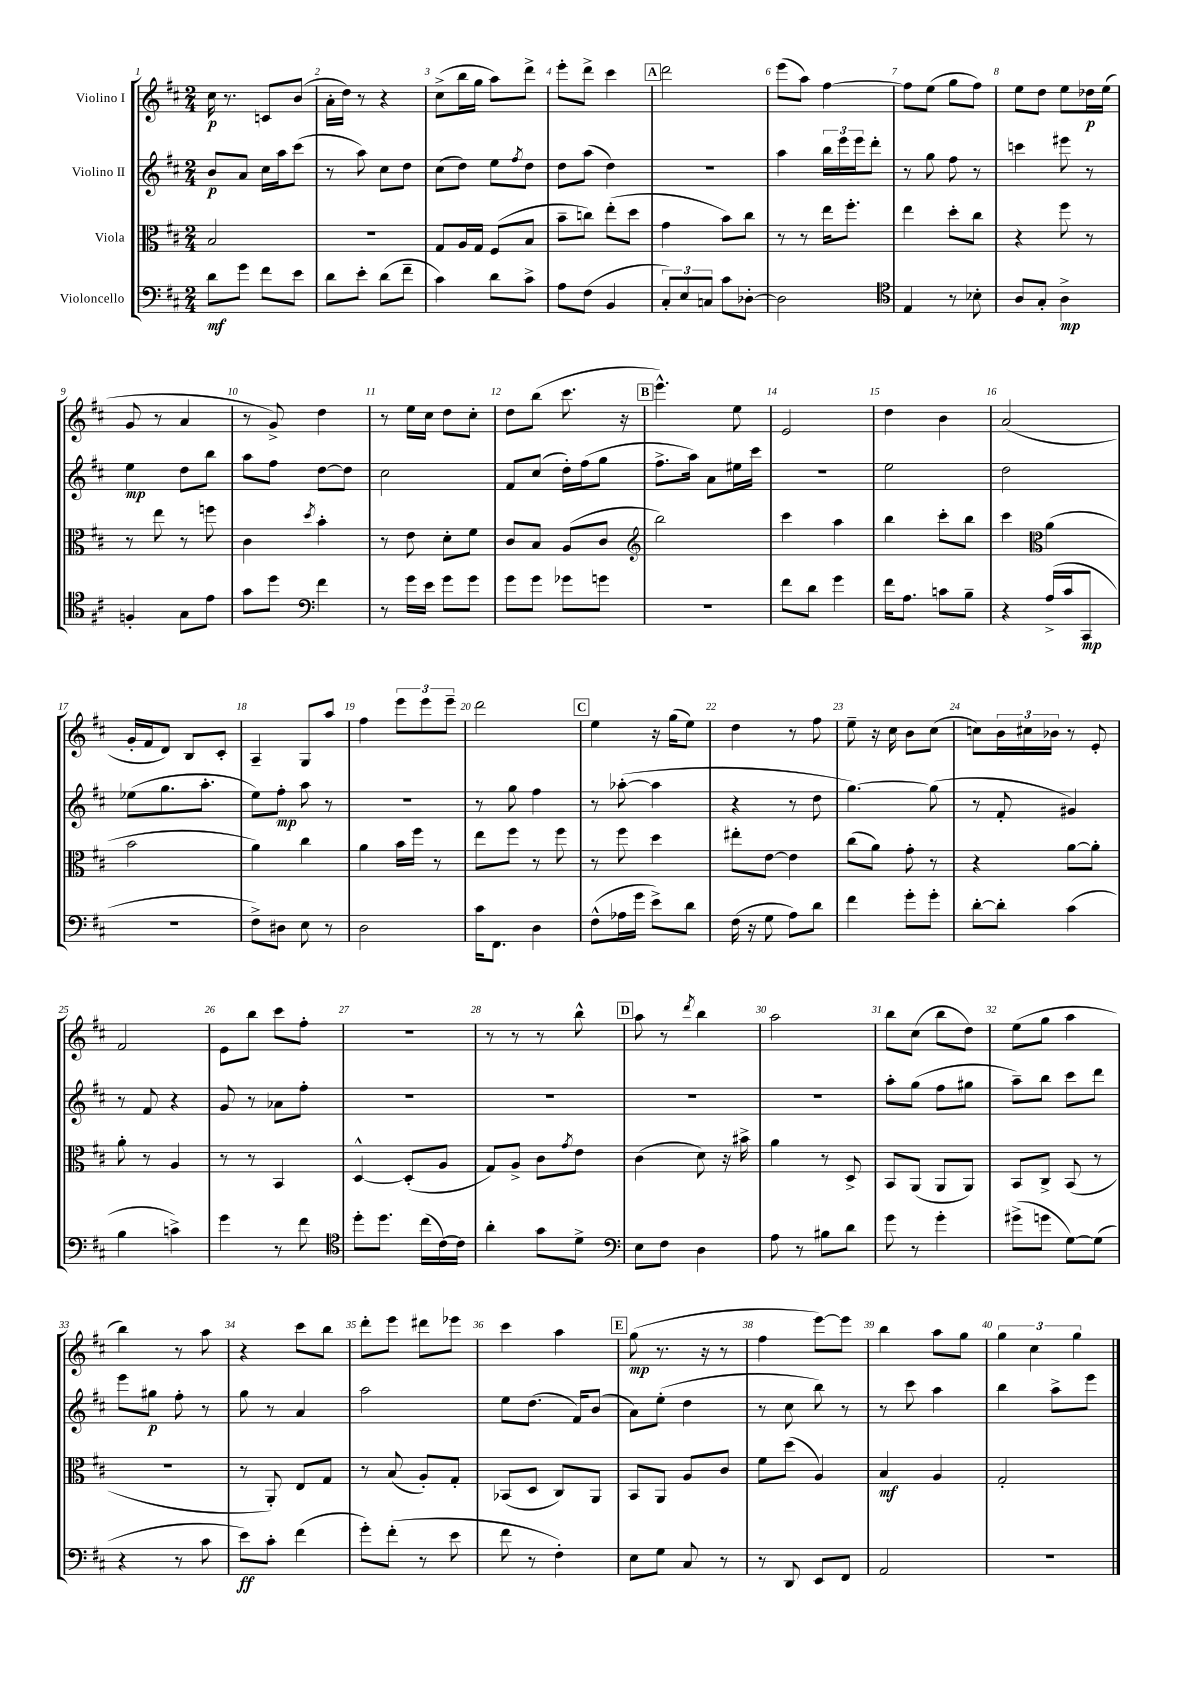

**kern	**kern	**kern	**kern
*staff4	*staff3	*staff2	*staff1
*clefF4	*clefC3	*clefG2	*clefG2
*k[f#c#]	*k[f#c#]	*k[f#c#]	*k[f#c#]
*M2/4	*M2/4	*M2/4	*M2/4
8d	2B	8b	16cc#
.	.	.	8.r
8g	.	8a	.
8f#	.	16cc#	8c
.	.	16aa	.
8e	.	(8ccc#	(8b
=	=	=	=
8d	2r	8r	16a'
.	.	.	16dd)
8e'	.	8aa)	8r
(8d	.	8cc#	4r
8f#~	.	8dd	.
=	=	=	=
4c#)	8G	(8cc#	(8cc#^
.	16A	8dd)	16bb
.	16G	.	16gg
8d	(8F#	8ee	8aa)
.	.	8qff#	.
8c#^	8B	8dd	8ddd^
=	=	=	=
8A	8b~	8dd	8eee'
(8F#	8cc)	(8aa	8ddd^
4BB	(8ee'	4dd)	4ccc#
.	8dd	.	.
=	=	=	=
12C#')	4g	2r	2ddd
12E	.	.	.
12C	.	.	.
8c#	8b)	.	.
[8D-'	8cc#	.	.
=	=	=	=
2D-]	8r	4aa	(8eee
.	8r	.	8aa)
.	16ee	24bb	[4ff#
.	.	24eee	.
.	8.ff#'	.	.
.	.	24eee	.
.	.	8ddd'	.
=	=	=	=
*clefC4	*	*	*
4E	4ee	8r	8ff#]
.	.	8gg	(8ee
8r	8dd'	8ff#	8gg
8B-'	8cc#	8r	8ff#)
=	=	=	=
8A	4r	4ccc	8ee
8G'	.	.	8dd
4A^	8ff#	8eee#	8ee
.	8r	8r	16dd-
.	.	.	(16ee
=	=	=	=
4F'	8r	4ee	8g
.	8ee	.	8r
8G	8r	8dd	4a
8e	8ff	8bb	.
=	=	=	=
8g	4c#	8aa	8r
8dd	.	8ff#	8g^)
*clefF4	*	*	*
.	8qdd	.	.
4f#	4b'	[8dd	4dd
.	.	8dd]	.
=	=	=	=
8r	8r	2cc#	8r
16g	8e	.	16ee
16e	.	.	16cc#
8g	8d'	.	8dd
8g	8f#	.	8cc#'
=	=	=	=
8g	8c#	8f#	8dd
8g	8B	(8cc#	(8bb
8g-	(8A	16dd')	8.ccc#
.	.	(16ff#	.
8g	8c#	8gg	.
.	.	.	16r
=	=	=	=
*	*clefG2	*	*
2r	2bb)	8.ff#^	4.eee^^)
.	.	16aa)	.
.	.	8a	.
.	.	16ee#	8ee
.	.	16ccc#	.
=	=	=	=
8f#	4ccc#	2r	2e
8d	.	.	.
4g	4aa	.	.
=	=	=	=
16f#	4bb	2ee	4dd
8.A	.	.	.
8c	8ccc#'	.	4b
8B~	8bb	.	.
=	=	=	=
4r	4ccc#	2dd	(2a
*	*clefC3	*	*
(16A^	(4a	.	.
16c#	.	.	.
8CC#	.	.	.
=	=	=	=
2r	2b	(8ee-	16g'
.	.	.	16f#
.	.	8.gg	8d)
.	.	.	8B
.	.	8.aa'	.
.	.	.	8c#'
=	=	=	=
8F#^)	4a)	8ee)	4A~
8D#	.	8ff#'	.
8E	4cc#	8aa	8G
8r	.	8r	8aa
=	=	=	=
2D	4a	2r	4ff#
.	16b	.	12eee
.	16ff#	.	.
.	.	.	12eee
.	8r	.	.
.	.	.	12eee~
=	=	=	=
16c#	8ee	8r	2ddd
8.FF#	.	.	.
.	8ff#	8gg	.
4D	8r	4ff#	.
.	8ff#	.	.
=	=	=	=
(8F#^^	8r	8r	4ee
16A-	8ff#	([8aa-'	.
16g	.	.	.
8e^)	4dd	4aa-]	16r
.	.	.	(16gg
8d	.	.	8ee)
=	=	=	=
(16F#	8ee#'	4r	4dd
16r	.	.	.
8G	[8e	.	.
8A)	4e]	8r	8r
8d	.	8dd	8ff#
=	=	=	=
4f#	(8cc#	[4.gg)	8ee~
.	8a)	.	16r
.	.	.	16cc#
8g'	8g'	.	8b
8g'	8r	(8gg]	(8cc#
=	=	=	=
[8d'	4r	8r	8cc)
8d']	.	8f#'	24b
.	.	.	24cc#
.	.	.	24b-
(4c#	[8a	4g#)	8r
.	8a']	.	8e'
=	=	=	=
4B	8a'	8r	2f#
.	8r	8f#	.
4c^)	4A	4r	.
=	=	=	=
4g	8r	8g	8e
.	8r	8r	8bb
8r	4BB	8a-	8ccc#
8f#	.	8ff#'	8ff#'
=	=	=	=
*clefC4	*	*	*
8dd'	[4D^^	2r	2r
8.dd	.	.	.
.	(8D']	.	.
(16cc#	.	.	.
[16c#)	8A	.	.
16c#]	.	.	.
=	=	=	=
4a'	8G)	2r	8r
.	8A^	.	8r
8g	8c#	.	8r
.	8qg	.	.
8d^	8e	.	8bb^^
=	=	=	=
*clefF4	*	*	*
8E	(4c#	2r	8aa
8F#	.	.	8r
.	.	.	8qddd
4D	8d)	.	4bb
.	16r	.	.
.	16b#^	.	.
=	=	=	=
8A	4a	2r	2aa
8r	.	.	.
8B#	8r	.	.
8d	8D^	.	.
=	=	=	=
8g	8BB	8aa'	8bb
8r	(8AA	(8gg	(8cc#
4g'	8AA	8ff#	8bb
.	8AA)	8gg#	8dd)
=	=	=	=
(8g#^	8BB	8aa~)	(8ee
8g	8C#^	8bb	8gg
[8G)	(8BB	8ccc#	4aa
(8G]	8r	8ddd	.
=	=	=	=
4r	2r	8eee	4bb)
.	.	8gg#	.
8r	.	8ff#'	8r
8c#	.	8r	8aa
=	=	=	=
8e)	8r	8gg	4r
8c#'	8AA')	8r	.
(4f#	8E	4a	8ccc#
.	8G	.	8bb
=	=	=	=
8g')	8r	2aa	8ddd'
(8f#'	(8B	.	8eee
8r	8A')	.	8ddd#
8e	8G'	.	8eee-
=	=	=	=
8f#	(8BB-	8ee	4ccc#
8r	8D	(8.dd	.
4F#')	8C#)	.	4aa
.	.	16f#)	.
.	8AA	(8b	.
=	=	=	=
8E	8BB	8a)	(8gg
8G	8AA	(8ee'	8.r
8C#	8A	4dd	.
.	.	.	16r
8r	8c#	.	8r
=	=	=	=
8r	8f#	8r	4ff#
8DD	(8dd	8cc#	.
8EE	4A)	8bb)	[8eee)
8FF#	.	8r	8eee]
=	=	=	=
2AA	4B	8r	4bb
.	.	8ccc#	.
.	4A	4aa	8aa
.	.	.	8gg
=	=	=	=
2r	2G'	4bb	6gg
.	.	.	6cc#
.	.	8aa^	.
.	.	.	6gg
.	.	8eee	.
==	==	==	==
*-	*-	*-	*-
